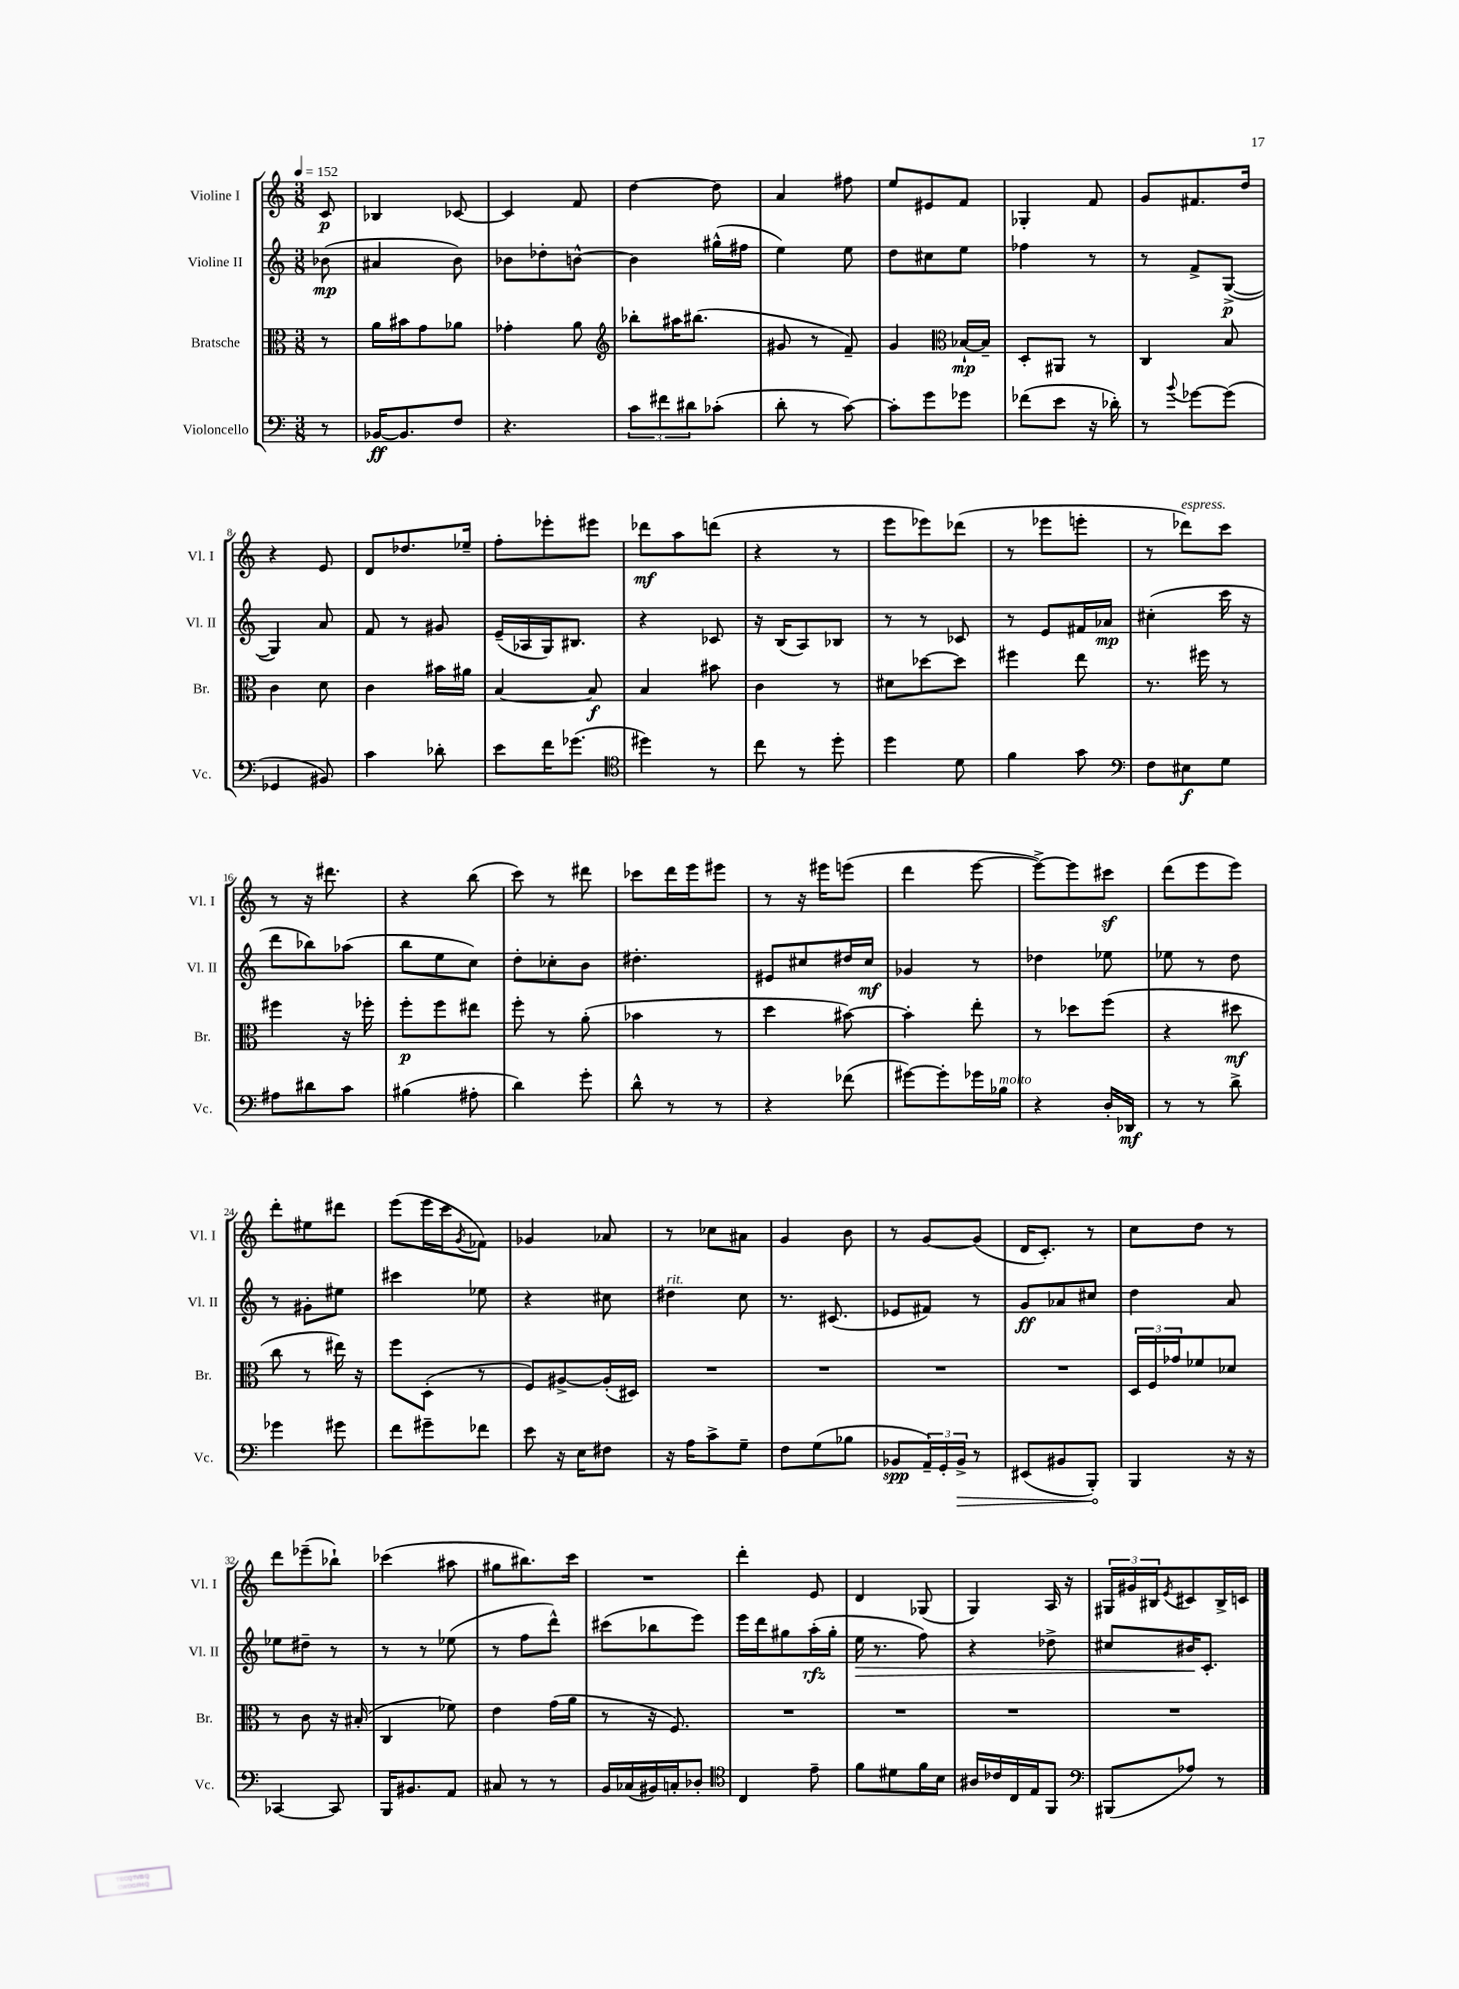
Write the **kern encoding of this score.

**kern	**dynam	**kern	**dynam	**kern	**dynam	**kern	**dynam
*part4	*part4	*part3	*part3	*part2	*part2	*part1	*part1
*staff4	*staff4	*staff3	*staff3	*staff2	*staff2	*staff1	*staff1
*I"Violoncello	*	*I"Bratsche	*	*I"Violine II	*	*I"Violine I	*
*I'Vc.	*	*I'Br.	*	*I'Vl. II	*	*I'Vl. I	*
*clefF4	*	*clefC3	*	*clefG2	*	*clefG2	*
*k[]	*	*k[]	*	*k[]	*	*k[]	*
*M3/8	*	*M3/8	*	*M3/8	*	*M3/8	*
*MM152	*	*MM152	*	*MM152	*	*MM152	*
=	=	=	=	=	=	=	=
8r	.	8r	.	(8b-X\	mp	8c/	p
=1	=1	=1	=1	=1	=1	=1	=1
[16BB-X/KL	ff	16a\LL	.	4a#X/	.	4B-X/	.
8.BB-/]	.	16b#X\J	.	.	.	.	.
.	.	8g\	.	.	.	.	.
8F/J	.	8a-X\J	.	8b\)	.	[8c-X/	.
=2	=2	=2	=2	=2	=2	=2	=2
4.r	.	4g-X'\	.	8b-X\L	.	4c-/]	.
.	.	.	.	8dd-X'\	.	.	.
.	.	8a\	.	[8bn^^\J	.	8f/	.
=3	=3	=3	=3	=3	=3	=3	=3
*	*	*clefG2	*	*	*	*	*
12c\L	.	8bb-X'\L	.	4b\]	.	[4dd\	.
12f#X\	.	.	.	.	.	.	.
.	.	16aa#X\K	.	.	.	.	.
12d#X\	.	.	.	.	.	.	.
.	.	(8.bb#X\J	.	.	.	.	.
(8c-X'\J	.	.	.	(16gg#X^^\LL	.	8dd\]	.
.	.	.	.	16ff#X\JJ	.	.	.
=4	=4	=4	=4	=4	=4	=4	=4
8d'\	.	8g#X/	.	4ee\)	.	4a/	.
8r	.	8r	.	.	.	.	.
[8c\)	.	8f~/)	.	8ee\	.	8ff#X\	.
=5	=5	=5	=5	=5	=5	=5	=5
8c'\L]	.	4g/	.	8dd\L	.	8ee/L	.
8g\	.	.	.	8cc#X\	.	8e#X/	.
*	*	*clefC3	*	*	*	*	*
8g-X\J	.	[16B-X`/LL	mp	8ee\J	.	8f/J	.
.	.	16B-~/JJ]	.	.	.	.	.
=6	=6	=6	=6	=6	=6	=6	=6
(8f-X\L	.	8D'/L	.	4ff-X\	.	4G-X'/	.
8e\J	.	8AA#X/J	.	.	.	.	.
16r	.	8r	.	8r	.	8f/	.
16d-X'\)	.	.	.	.	.	.	.
=7	=7	=7	=7	=7	=7	=7	=7
8r	.	4C/	.	8r	.	8g/L	.
8qqb/	.	.	.	.	.	.	.
[8g-X\L	.	.	.	8f^/L	.	8.f#X/	.
(8g-\J]	.	8B/	.	([8G^/J	p	.	.
.	.	.	.	.	.	16dd/Jk	.
!!LO:LB:g=z
=8	=8	=8	=8	=8	=8	=8	=8
4GG-X/	.	4c\	.	4G/])	.	4r	.
8BB#X/)	.	8d\	.	8a/	.	8e/	.
=9	=9	=9	=9	=9	=9	=9	=9
4c\	.	4c\	.	8f/	.	8d/L	.
.	.	.	.	8r	.	8.dd-X/	.
8d-X'\	.	16b#X\LL	.	8g#X/	.	.	.
.	.	16a#X\JJ	.	.	.	16ee-X~/Jk	.
=10	=10	=10	=10	=10	=10	=10	=10
8e\L	.	[4B/	.	(16e~/LL	.	8ff'\L	.
.	.	.	.	16A-X/	.	.	.
16f\K	.	.	.	16G/J)	.	8eee-X'\	.
(8.g-X\J	.	.	.	8.B#X/J	.	.	.
.	.	8B/]	f	.	.	8eee#X\J	.
=11	=11	=11	=11	=11	=11	=11	=11
*clefC4	*	*	*	*	*	*	*
4dd#X\)	.	4B/	.	4r	.	8ddd-X\L	mf
.	.	.	.	.	.	8aa\	.
8r	.	8b#X\	.	8c-X/	.	(8dddn\J	.
=12	=12	=12	=12	=12	=12	=12	=12
8cc\	.	4c\	.	16r	.	4r	.
.	.	.	.	(16B/KL	.	.	.
8r	.	.	.	8A/)	.	.	.
8dd'\	.	8r	.	8B-X/J	.	8r	.
=13	=13	=13	=13	=13	=13	=13	=13
4dd\	.	8d#X\L	.	8r	.	8eee\L	.
.	.	[8dd-X\	.	8r	.	8eee-X\)	.
8d\	.	8dd-\J]	.	8c-X/	.	(8ddd-X\J	.
=14	=14	=14	=14	=14	=14	=14	=14
4f\	.	4ff#X\	.	8r	.	8r	.
.	.	.	.	8e/L	.	8eee-X\L	.
8g\	.	8ee\	.	16f#X/L	.	8eeen'\J	.
.	.	.	.	16a-X/JJ	mp	.	.
=15	=15	=15	=15	=15	=15	=15	=15
*clefF4	*	*	*	*	*	*	*
8F\L	.	8.r	.	(4cc#X'\	.	8r	.
!	!	!	!	!	!	!LO:TX:a:i:t=espress.	!
8E#X\	f	.	.	.	.	8ddd-X\L)	.
.	.	16ff#X\	.	.	.	.	.
8G\J	.	8r	.	16ccc\	.	8ccc\J	.
.	.	.	.	16r	.	.	.
!!LO:LB:g=z
=16	=16	=16	=16	=16	=16	=16	=16
8A#X\L	.	4ff#X\	.	8ddd\L	.	8r	.
8d#X\	.	.	.	8bb-X\)	.	16r	.
.	.	.	.	.	.	8.ddd#X\	.
8c\J	.	16r	.	(8aa-X\J	.	.	.
.	.	16ff-X'\	.	.	.	.	.
=17	=17	=17	=17	=17	=17	=17	=17
(4B#X\	.	8ff'\L	p	8bb\L	.	4r	.
.	.	8ff\	.	8ee\	.	.	.
8A#X'\	.	8ee#X\J	.	8cc\J)	.	(8bb\	.
=18	=18	=18	=18	=18	=18	=18	=18
4d\)	.	8ff'\	.	8dd'\L	.	8ccc\)	.
.	.	8r	.	8cc-X'\	.	8r	.
8g'\	.	(8a'\	.	8b\J	.	8ddd#X\	.
=19	=19	=19	=19	=19	=19	=19	=19
8d^^\	.	4b-X\	.	4.dd#X'\	.	8ccc-X\L	.
8r	.	.	.	.	.	16ddd\L	.
.	.	.	.	.	.	16eee\J	.
8r	.	8r	.	.	.	8eee#X\J	.
=20	=20	=20	=20	=20	=20	=20	=20
4r	.	4dd\	.	8e#X/L	.	8r	.
.	.	.	.	8cc#X/	.	16r	.
.	.	.	.	.	.	16eee#X\KL	.
(8f-X\	.	[8b#X\)	.	16dd#X/L	.	(8eeen\J	.
.	.	.	.	16cc#/JJ	mf	.	.
=21	=21	=21	=21	=21	=21	=21	=21
[8g#X\L)	.	4b#'\]	.	4g-X/	.	4ddd\	.
8g#'\]	.	.	.	.	.	.	.
16g-X\L	.	8ee'\	.	8r	.	[8eee\	.
!LO:TX:a:i:t=molto	!	!	!	!	!	!	!
16B-X\JJ	.	.	.	.	.	.	.
=22	=22	=22	=22	=22	=22	=22	=22
4r	.	8r	.	4dd-X\	.	8eee^\L_)	.
.	.	8dd-X\L	.	.	.	8eee\]	.
16D'/LL	.	(8ff\J	.	8ee-X\	.	8ccc#Xz\J	.
16DD-X/JJ	mf	.	.	.	.	.	.
=23	=23	=23	=23	=23	=23	=23	=23
8r	.	4r	.	8ee-X\	.	(8ddd\L	.
8r	.	.	.	8r	.	8eee\	.
8d^\	.	8dd#X\	mf	8dd\	.	8eee\J)	.
!!LO:LB:g=z
=24	=24	=24	=24	=24	=24	=24	=24
4g-X\	.	8cc\	.	8r	.	8ddd'\L	.
.	.	8r	.	8g#X'\L	.	8ee#X\	.
8g#X\	.	16ee#X\)	.	8ee#X\J	.	8ddd#X\J	.
.	.	16r	.	.	.	.	.
=25	=25	=25	=25	=25	=25	=25	=25
8f\L	.	8ff\L	.	4ccc#X\	.	(8eee\L	.
8g#X~\	.	(8D'\J	.	.	.	16eee\L	.
.	.	.	.	.	.	16ccc\J	.
.	.	.	.	.	.	8qg/	.
8f-X\J	.	8r	.	8ee-X\	.	8f-X\J)	.
=26	=26	=26	=26	=26	=26	=26	=26
8e\	.	8F/L)	.	4r	.	4g-X/	.
16r	.	[8A#X^/	.	.	.	.	.
16E\KL	.	.	.	.	.	.	.
8F#X\J	.	(16A#'/L]	.	8cc#X\	.	8a-X/	.
.	.	16D#X/JJ)	.	.	.	.	.
=27	=27	=27	=27	=27	=27	=27	=27
!	!	!	!	!LO:TX:a:i:t=rit.	!	!	!
16r	.	4.r	.	4dd#X\	.	8r	.
16A\KL	.	.	.	.	.	.	.
8c^\	.	.	.	.	.	8cc-X\L	.
8G~\J	.	.	.	8cc\	.	8a#X\J	.
=28	=28	=28	=28	=28	=28	=28	=28
8F\L	.	4.r	.	8.r	.	4g/	.
(8G\	.	.	.	.	.	.	.
.	.	.	.	(8.c#X/	.	.	.
8B-X\J	.	.	.	.	.	8b\	.
=29	=29	=29	=29	=29	=29	=29	=29
8BB-X/L	spp	4.r	.	8e-X/L	.	8r	.
24AA~/L)	.	.	.	8f#X/J)	.	[8g/L	.
24GG'/	.	.	.	.	.	.	.
!	!LO:HP:b	!	!	!	!	!	!
24BB-^/JJ	>	.	.	.	.	.	.
8r	.	.	.	8r	.	(8g/J]	.
=30	=30	=30	=30	=30	=30	=30	=30
(8EE#X/L	.	4.r	.	8g/L	ff	16d/KL	.
.	.	.	.	.	.	8.c'/J)	.
8BB#X/	.	.	.	8a-X/	.	.	.
8BBB'/J)	.	.	.	8cc#X/J	.	8r	.
.	]	.	.	.	.	.	.
=31	=31	=31	=31	=31	=31	=31	=31
4BBB/	.	24D/LL	.	4dd\	.	8cc\L	.
.	.	24F/	.	.	.	.	.
.	.	24g-X/J	.	.	.	.	.
.	.	8f-X/	.	.	.	8dd\J	.
16r	.	8d-X/J	.	8a/	.	8r	.
16r	.	.	.	.	.	.	.
!!LO:LB:g=z
=32	=32	=32	=32	=32	=32	=32	=32
[4CC-X/	.	8r	.	8ee-X\L	.	8ddd\L	.
.	.	8c\	.	8dd#X~\J	.	(8eee-X~\	.
8CC-/]	.	16r	.	8r	.	8bb-X`\J)	.
.	.	(16B#X'/	.	.	.	.	.
=33	=33	=33	=33	=33	=33	=33	=33
16BBB/KL	.	4C/	.	8r	.	(4ccc-X\	.
8.BB#X/	.	.	.	.	.	.	.
.	.	.	.	8r	.	.	.
8AA/J	.	8f-X\)	.	(8ee-X\	.	8aa#X\	.
=34	=34	=34	=34	=34	=34	=34	=34
8C#X/	.	4e\	.	8r	.	8gg#X\L	.
8r	.	.	.	8ff\L	.	8.bb#X\)	.
8r	.	(16g\LL	.	8ddd^^\J)	.	.	.
.	.	16a\JJ	.	.	.	16ccc\Jk	.
=35	=35	=35	=35	=35	=35	=35	=35
16BB/LL	.	8r	.	(8ccc#X\L	.	4.r	.
(16C-X/	.	.	.	.	.	.	.
16BB#X/)	.	16r	.	8bb-X\	.	.	.
16Cn'/J	.	8.F/)	.	.	.	.	.
8D-X'/J	.	.	.	8eee\J)	.	.	.
=36	=36	=36	=36	=36	=36	=36	=36
*clefC4	*	*	*	*	*	*	*
4C/	.	4.r	.	16eee\LL	.	4ddd'\	.
.	.	.	.	16ddd\J	.	.	.
.	.	.	.	8gg#X\	.	.	.
8e~\	.	.	.	(16aa'\L	rfz	8e/	.
.	.	.	.	16gg#'\JJ	.	.	.
=37	=37	=37	=37	=37	=37	=37	=37
!	!	!	!	!	!LO:HP:b	!	!
8f\L	.	4.r	.	16ee\	>	4d/	.
.	.	.	.	8.r	.	.	.
8d#X\	.	.	.	.	.	.	.
16f\L	.	.	.	8ff\)	.	(8G-X/	.
16B\JJ	.	.	.	.	.	.	.
=38	=38	=38	=38	=38	=38	=38	=38
16A#X/LL	.	4.r	.	4r	.	4G/)	.
16c-X/	.	.	.	.	.	.	.
16C/	.	.	.	.	.	.	.
16E/J	.	.	.	.	.	.	.
8FF/J	.	.	.	8dd-X^\	.	16A/	.
.	.	.	.	.	.	16r	.
=39	=39	=39	=39	=39	=39	=39	=39
*clefF4	*	*	*	*	*	*	*
(8BBB#X/L	.	4.r	.	8cc#X/L	.	24G#X/LL	.
.	.	.	.	.	.	24g#X/	.
.	.	.	.	.	.	24B#X/J	.
.	.	.	.	.	.	8qe/	.
8A-X/J)	.	.	.	16b#X/K	.	8c#X/	.
.	.	.	.	8.c'/J	]	.	.
8r	.	.	.	.	.	16B#^/L	.
.	.	.	.	.	.	16cn/JJ	.
==	==	==	==	==	==	==	==
*-	*-	*-	*-	*-	*-	*-	*-
